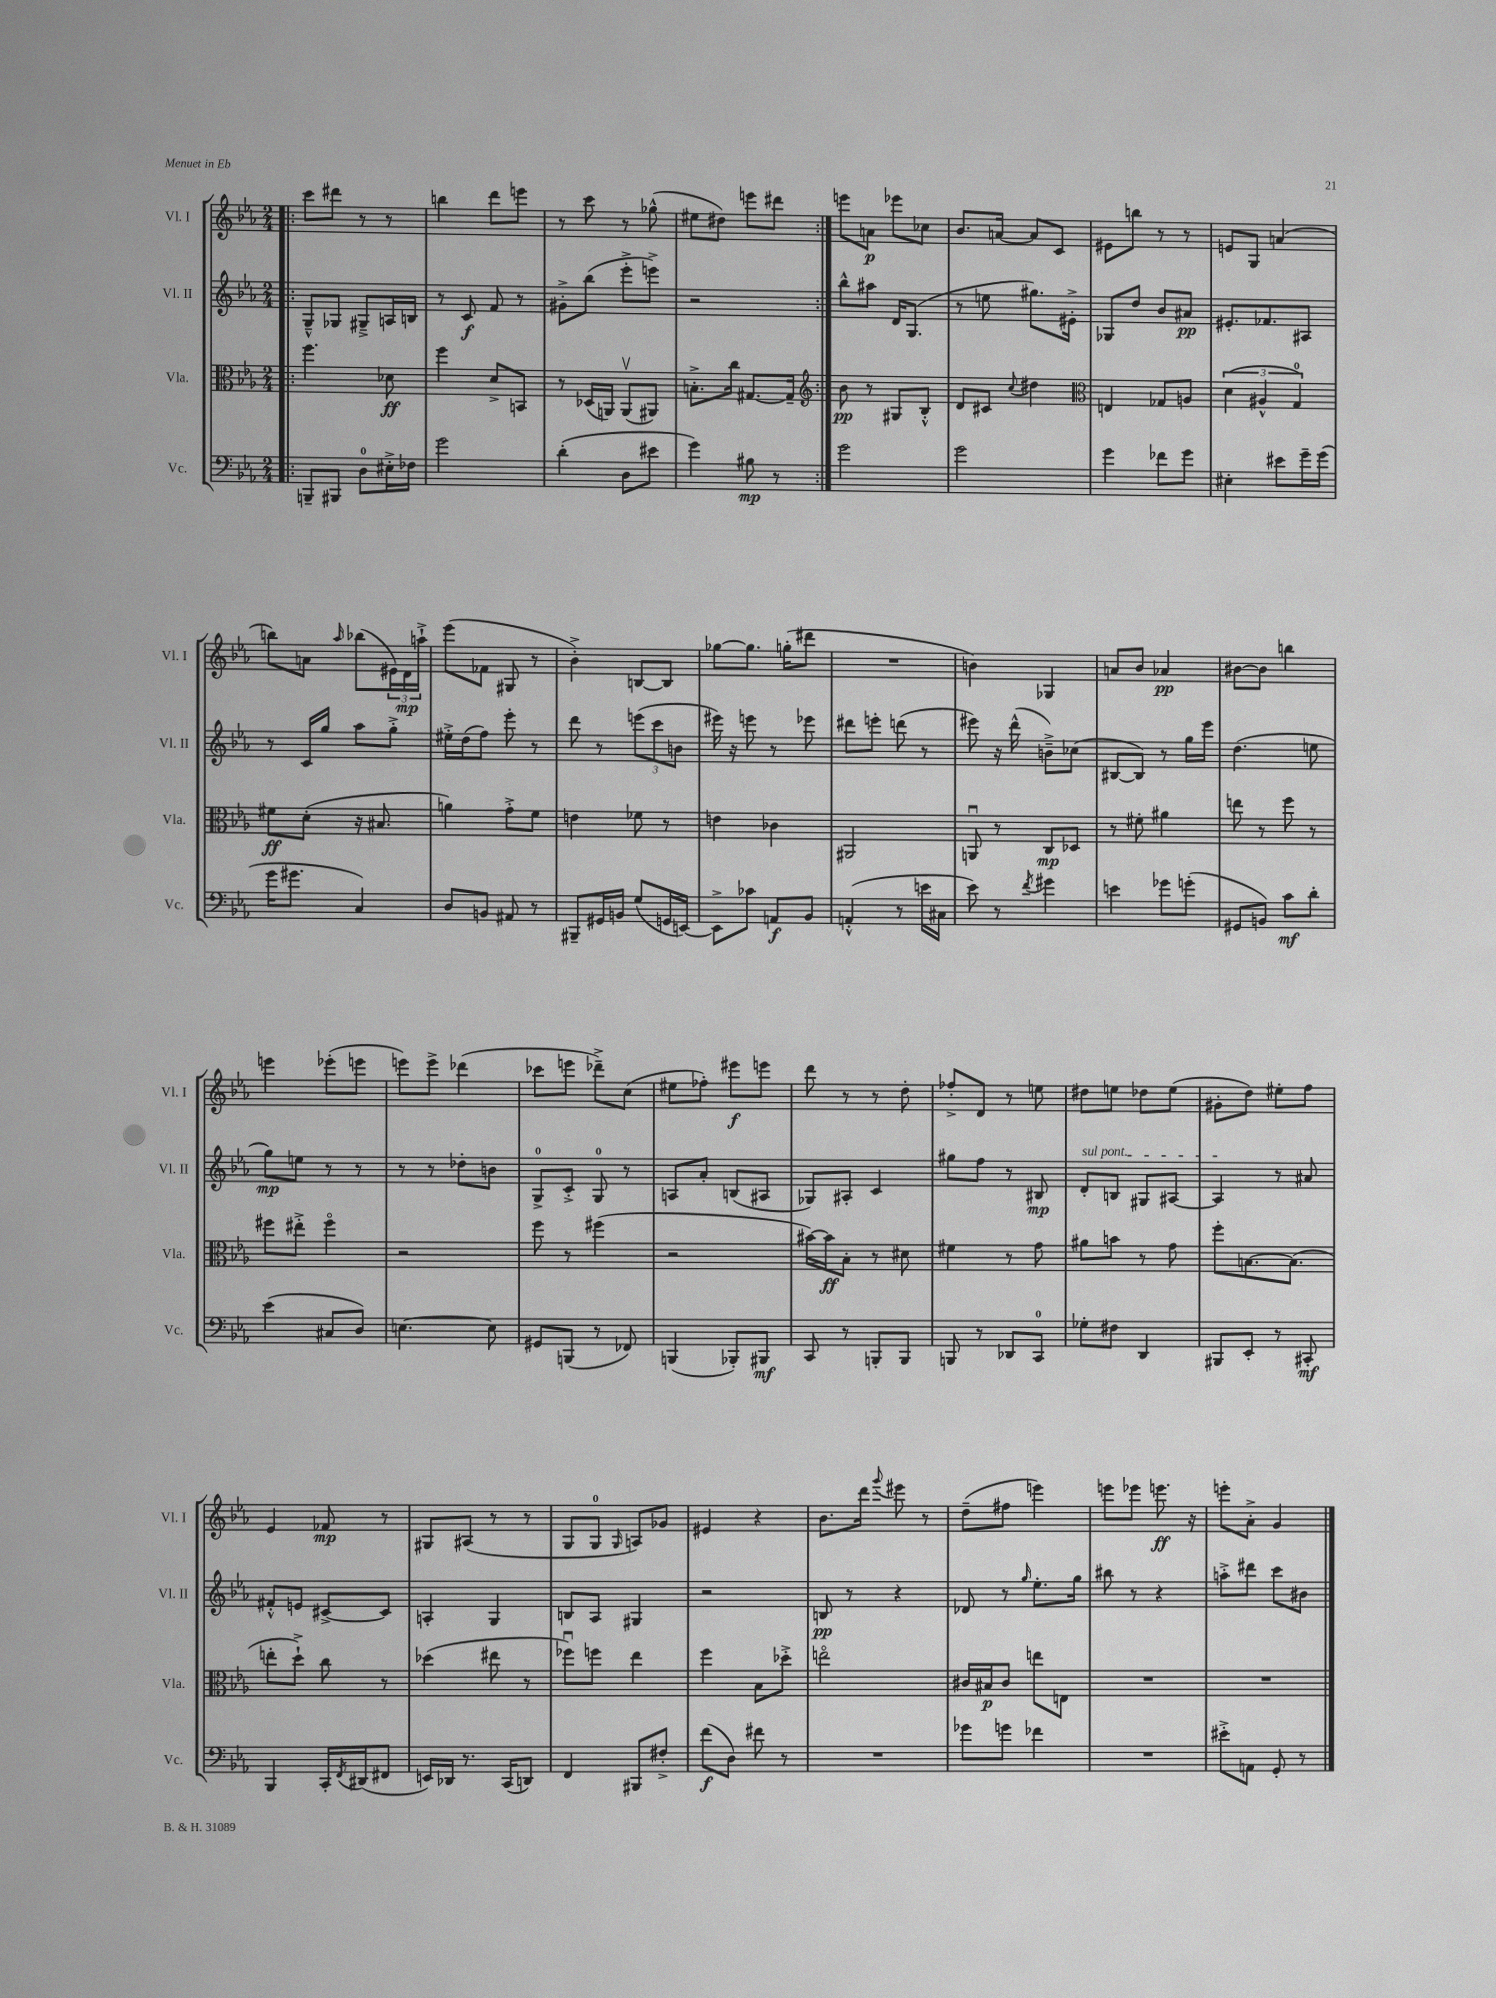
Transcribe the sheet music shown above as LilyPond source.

<<
\new StaffGroup <<
\new Staff = "s0" \with { instrumentName = "Vl. I" shortInstrumentName = "Vl. I" } {
    \clef treble \key ees \major \numericTimeSignature \time 2/4
    \repeat volta 2 { \bar ".|:" c'''8 dis'''8 r8 r8 |
    b''4 d'''8 e'''8 |
    r8 c'''8 r8 ges''8-^( |
    eis''8 dis''8) e'''8 dis'''8 | }
    e'''8 a'8\p ees'''8 ces''8 |
    bes'8. a'16~ a'8 c'8 |
    eis'8 b''8 r8 r8 |
    e'8 g8 a'4( |
    b''8) a'8 \grace { aes''16 } bes''8( \tuplet 3/2 { eis'16) d'16\mp a''16-!-> } |
    ees'''8( fes'8 gis8 r8 |
    bes'4-.->) b8~ b8 |
    ges''8~ ges''8. g''16-.( dis'''8 |
    R2 |
    b'4) ges4 |
    a'8 bes'8 aes'4\pp |
    bis'8~ bis'8 b''4 |
    e'''4 ees'''8-.( e'''8 |
    e'''8) e'''8-> des'''4( |
    ces'''8 e'''8 des'''8--->) c''8( |
    eis''8 fes''8-.) eis'''8\f e'''8 |
    d'''8 r8 r8 d''8-. |
    fes''8-.-> d'8 r8 e''8 |
    dis''8 e''8 des''8 e''8( |
    gis'8-. d''8) eis''8-. f''8 |
    ees'4 fes'8\mp r8 |
    gis8 ais8( r8 r8 |
    g8 g8-0 \grace { g16 } a8) ges'8 |
    eis'4 r4 |
    bes'8. d'''16 \appoggiatura { g'''8 } eis'''8 r8 |
    d''8--( fis''8 e'''4) |
    e'''8 ees'''8 e'''8.\ff r16 |
    e'''8-. aes'8-.-> g'4 \bar "|." |
}
\new Staff = "s1" \with { instrumentName = "Vl. II" shortInstrumentName = "Vl. II" } {
    \clef treble \key ees \major \numericTimeSignature \time 2/4
    \repeat volta 2 { \bar ".|:" g8---^ ges8 gis8---> a16 b16 |
    r8 c'8\f f'8 r8 |
    gis'8-.-> bes''8( ees'''8-.-> e'''8->) |
    r2 | }
    bes''8-^ ais''8 d'16 g8.( |
    r8 e''8 gis''8.) eis'16-.-> |
    ges8 d''8 bes'8 ais'8\pp |
    eis'8.-. fes'8. ais8 |
    r8 c'16 g''16 aes''8 g''8-.-> |
    eis''16-.-> d''16( f''8) ees'''8-. r8 |
    d'''8 r8 \tuplet 3/2 { e'''8( c'''8 b'8 } |
    eis'''16) r16 e'''8 r8 ees'''8 |
    dis'''8 e'''8-. d'''8( r8 |
    eis'''8) r16 d'''16-^( b'8--->) ces''8( |
    bis8~ bis8) r8 g''16 ees'''16 |
    d''4.( e''8 |
    g''8\mp) e''8 r8 r8 |
    r8 r8 des''8-. b'8 |
    g8-0-> c'8-.-> g8-0 r8 |
    a8 aes'8-. b8( ais8 |
    ges8) ais8-. c'4 |
    gis''8 f''8 r8 bis8\mp |
    \once \override TextSpanner.bound-details.left.text = \markup { \italic "sul pont." } d'8-.\startTextSpan b8 gis8 ais8~ |
    ais4\stopTextSpan r8 ais'8 |
    fis'8-.-^ e'8 cis'8~-> cis'8 |
    a4-. g4 |
    b8 aes8 gis4 |
    r2 |
    b8\pp r8 r4 |
    des'8 r8 \grace { g''16 } ees''8.-. g''16 |
    bis''8 r8 r4 |
    a''8-.-> dis'''8 c'''8 bis'8 \bar "|." |
}
\new Staff = "s2" \with { instrumentName = "Vla." shortInstrumentName = "Vla." } {
    \clef alto \key ees \major \numericTimeSignature \time 2/4
    \repeat volta 2 { \bar ".|:" f''4. des'8\ff |
    f''4 d'8-> b,8 |
    r8 des16( a,16) a,8\upbow( ais,8) |
    b8.-.-> c''16 gis8.~ gis16-- | }
    \clef treble bes'8\pp r8 gis8 bes8-.-^ |
    d'8 cis'8 \appoggiatura { c''8 } dis''4 |
    \clef alto e4 ges8 a8 |
    \tuplet 3/2 { d'4( ais4-^ g4-0) } |
    fis'8\ff d'8-.( r16 bis8. |
    a'4) g'8-.-> f'8 |
    e'4 fes'8 r8 |
    e'4 ces'4 |
    ais,2 |
    a,8\downbow r8 c8\mp des8 |
    r8 fis'8-. ais'4 |
    e''8 r8 f''8 r8 |
    fis''8 eis''8-.-> fis''4\flageolet |
    r2 |
    f''8 r8 fis''4( |
    r2 |
    bis'16~) bis'16\ff bes8-. r8 dis'8 |
    fis'4 r8 g'8 |
    ais'8 b'8 r8 g'8 |
    f''8-. b8.~ b8.( |
    e''8-. d''8-!->) c''8 r8 |
    des''4( eis''8 r8 |
    fes''8\downbow) f''8 ees''4 |
    f''4 bes8 des''8-.-> |
    e''2\flageolet |
    cis'16 bis16\p cis'8 e''8 e8 |
    R2 |
    R2 \bar "|." |
}
\new Staff = "s3" \with { instrumentName = "Vc." shortInstrumentName = "Vc." } {
    \clef bass \key ees \major \numericTimeSignature \time 2/4
    \repeat volta 2 { \bar ".|:" b,,8-- bis,,8 d8-0 eis16-.-> fes16 |
    g'2 |
    d'4-.( d8 eis'8 |
    g'4) bis8\mp r8 | }
    g'2 |
    g'2 |
    g'4 fes'8 g'8 |
    eis4-. eis'8 g'16-- g'16( |
    g'16 gis'8. c4) |
    d8 b,8 ais,8 r8 |
    bis,,8-- gis,16 b,16 g8( g,16 e,16~) |
    e,8-> ces'8 a,8\f bes,8 |
    a,4-.-^( r8 e'16 cis16 |
    ees'8) r8 \acciaccatura { f'8 } gis'4 |
    e'4 ges'8 g'8-.( |
    gis,8 b,8) c'8\mf d'8-. |
    ees'4( cis8 d8) |
    e4.~ e8 |
    gis,8 b,,8( r8 fes,8) |
    b,,4( bes,,8-.) bis,,8\mf |
    c,8 r8 b,,8-. b,,8 |
    b,,8 r8 des,8 c,8-0 |
    ges8-. fis8 d,4 |
    bis,,8 ees,8-. r8 cis,8-.\mf |
    bes,,4 c,16-. \acciaccatura { f,8 } dis,16( fis,8 |
    e,16) des,16 r8. c,16( d,8) |
    f,4 bis,,8 fis8-.-> |
    f'8\f( d8) fis'8 r8 |
    R2 |
    ges'8 g'8 fes'4 |
    R2 |
    eis'8-.-> a,8 g,8-. r8 \bar "|." |
}
>>
>>
\layout { \context { \Score \remove "Bar_number_engraver" } }
